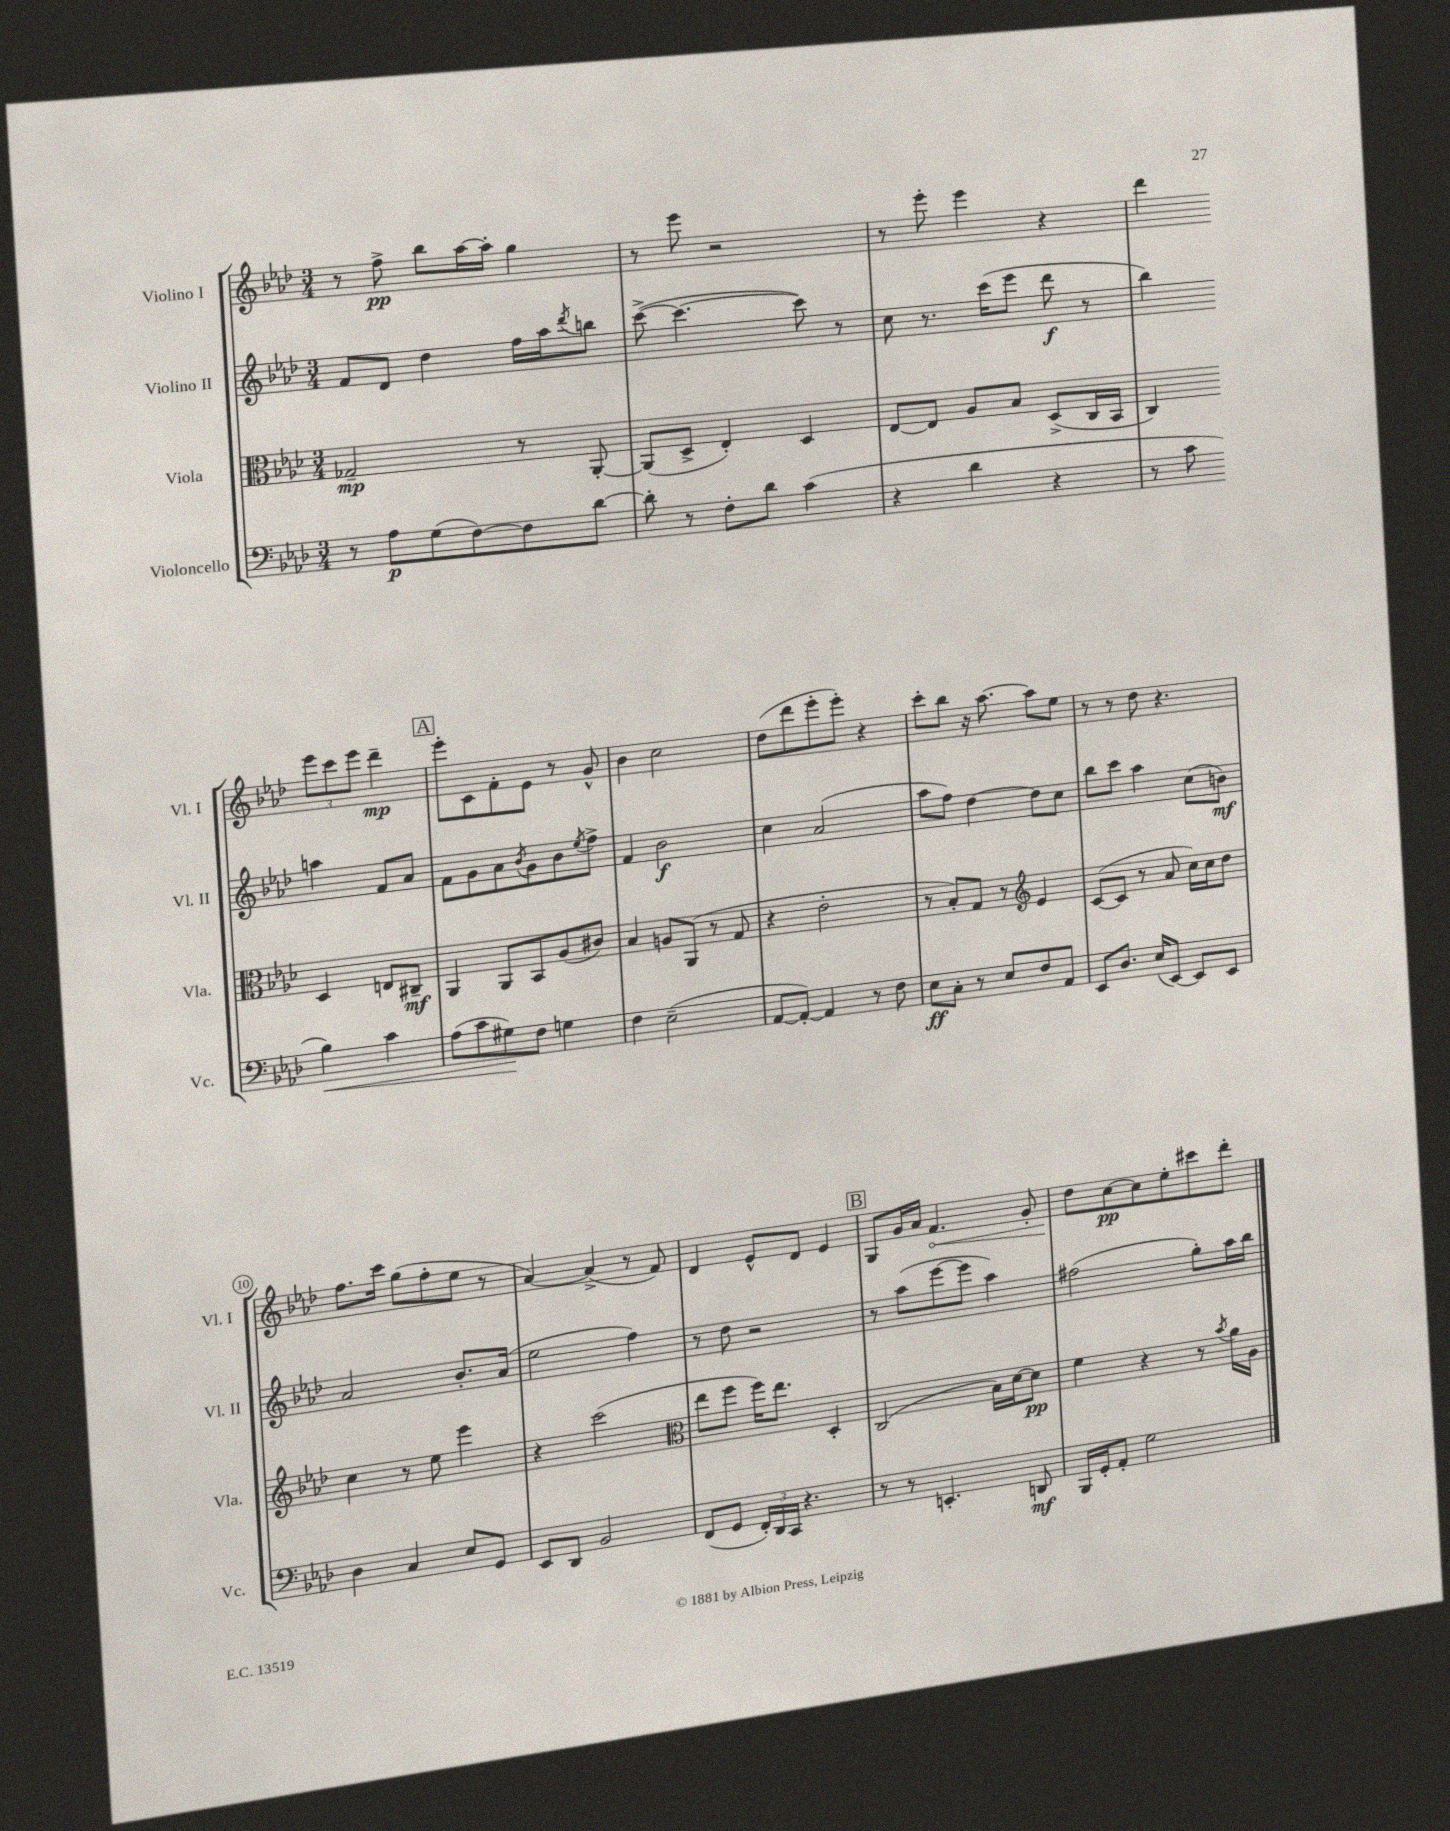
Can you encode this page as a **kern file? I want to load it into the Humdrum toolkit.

**kern	**dynam	**kern	**dynam	**kern	**dynam	**kern	**dynam
*part4	*part4	*part3	*part3	*part2	*part2	*part1	*part1
*staff4	*staff4	*staff3	*staff3	*staff2	*staff2	*staff1	*staff1
*I"Violoncello	*	*I"Viola	*	*I"Violino II	*	*I"Violino I	*
*I'Vc.	*	*I'Vla.	*	*I'Vl. II	*	*I'Vl. I	*
*clefF4	*	*clefC3	*	*clefG2	*	*clefG2	*
*k[b-e-a-d-]	*	*k[b-e-a-d-]	*	*k[b-e-a-d-]	*	*k[b-e-a-d-]	*
*M3/4	*	*M3/4	*	*M3/4	*	*M3/4	*
=1	=1	=1	=1	=1	=1	=1	=1
8r	.	2G-X~/	mp	8f/L	.	8r	.
8A-\L	p	.	.	8d-/J	.	8ff^\	pp
(8G\	.	.	.	4dd-\	.	8bb-\L	.
[8F\)	.	.	.	.	.	[16aa-\L	.
.	.	.	.	.	.	16aa-'\JJ]	.
8F\]	.	8r	.	16ff\LL	.	4gg\	.
.	.	.	.	16aa-\J	.	.	.
.	.	.	.	8qddd-/	.	.	.
[8d-\J	.	[8AA-'/	.	8bbn\J	.	.	.
=2	=2	=2	=2	=2	=2	=2	=2
8d-'\]	.	(8AA-/L]	.	([8ccc^\	.	8r	.
8r	.	8D-^/J	.	4.ccc\_	.	8eee-\	.
8F'\L	.	4E-'/)	.	.	.	2r	.
8d-\J	.	.	.	.	.	.	.
(4c\	.	4D-/	.	8ccc\])	.	.	.
.	.	.	.	8r	.	.	.
=3	=3	=3	=3	=3	=3	=3	=3
4r	.	[8E-/L	.	8cc\	.	8r	.
.	.	8E-/J]	.	8.r	.	8eee-'\	.
4d-\	.	8A-/L	.	.	.	4eee-\	.
.	.	.	.	(16ccc\KL	.	.	.
.	.	8B-/J	.	8eee-\J	.	.	.
4r	.	(8D-^/L	.	8ddd-\	f	4r	.
.	.	16C/L	.	8r	.	.	.
.	.	16BB-/JJ	.	.	.	.	.
=4	=4	=4	=4	=4	=4	=4	=4
8r	.	4C/)	.	4bb-\)	.	4ddd-\	.
8c\	.	.	.	.	.	.	.
!	!LO:HP:b	!	!	!	!	!	!
4B-\)	<	4D-/	.	4aan\	.	12eee-\L	.
.	.	.	.	.	.	12ccc\	.
.	.	.	.	.	.	12eee-\J	.
4c\	.	8En/L	.	8f/L	.	4ddd-~\	mp
.	.	8C#X~/J	mf	8a-/J	.	.	.
!!LO:LB:g=z
!!LO:REH:place=s1:t=A
=5	=5	=5	=5	=5	=5	=5	=5
(8A-\L	.	4AA-/	.	8f\L	.	8eee-'\L	.
8c\	.	.	.	8g\	.	8c\	.
8G#X\)	.	8AA-/L	.	8a-\	.	8f'\	.
.	.	.	.	8qb-/	.	.	.
8F\J	[	8BB-/	.	8g\	.	8e-\J	.
4Gn\	.	(8A-/	.	8b-\	.	8r	.
.	.	.	.	8qee-/	.	.	.
.	.	8c#X/J)	.	8ff^\J	.	8g^^/	.
=6	=6	=6	=6	=6	=6	=6	=6
4F\	.	4B-/	.	4f/	.	4b-\	.
(2E-~\	.	8An/L	.	2b-\	f	2cc\	.
.	.	(8AA-/J	.	.	.	.	.
.	.	8r	.	.	.	.	.
.	.	8G/	.	.	.	.	.
=7	=7	=7	=7	=7	=7	=7	=7
[8AA-/L	.	4r	.	4cc\	.	(8dd-\L	.
8AA-'/J_)	.	.	.	.	.	8ddd-\	.
4AA-/]	.	2e-'\	.	(2a-/	.	8eee-'\	.
.	.	.	.	.	.	8eee-'\J)	.
8r	.	.	.	.	.	4r	.
8F\	.	.	.	.	.	.	.
=8	=8	=8	=8	=8	=8	=8	=8
8E-\L	ff	8r	.	8aa-\L	.	8ccc'\L	.
8C'\J	.	8B-'/L)	.	8ff\J)	.	8bb-\J	.
8r	.	8G/J	.	[4dd-\	.	16r	.
.	.	.	.	.	.	[8.aa-\	.
8E-/L	.	8r	.	.	.	.	.
*	*	*clefG2	*	*	*	*	*
8F/	.	4e-/	.	8dd-\L]	.	8aa-\L]	.
8AA-/J	.	.	.	8cc\J	.	8ee-\J	.
=9	=9	=9	=9	=9	=9	=9	=9
8EE-/L	.	([8c/L	.	8bb-\L	.	8r	.
8.D-/J	.	8c/J]	.	8ccc\J	.	8r	.
.	.	8r	.	4aa-\	.	8dd-\	.
(16E-/KL	.	.	.	.	.	.	.
[8EE-/J)	.	8a-/	.	.	.	4.r	.
8EE-/L]	.	16cc\LL)	.	(8cc\L	.	.	.
.	.	16cc\J	.	.	.	.	.
8EE-/J	.	8dd-\J	.	8bn\J)	mf	.	.
!!LO:LB:g=z
=10	=10	=10	=10	=10	=10	=10	=10
4D-\	.	4cc\	.	2a-/	.	8.ff\L	.
.	.	.	.	.	.	16ccc\Jk	.
4C/	.	8r	.	.	.	(8gg\L	.
.	.	8ee-\	.	.	.	8ff'\	.
8E-/L	.	4eee-\	.	8.b-'/L	.	8ee-\J	.
8GG/J	.	.	.	.	.	8r	.
.	.	.	.	(16a-/Jk	.	.	.
=11	=11	=11	=11	=11	=11	=11	=11
8EE-/L	.	4r	.	2ee-\	.	[4a-/)	.
8DD-/J	.	.	.	.	.	.	.
2BB-/	.	(2ccc\	.	.	.	(4a-^/]	.
.	.	.	.	4ff\)	.	8r	.
.	.	.	.	.	.	8f/)	.
=12	=12	=12	=12	=12	=12	=12	=12
*	*	*clefC3	*	*	*	*	*
(8FF/L	.	8ee-\L	.	8r	.	4d-/	.
8GG/J	.	8ff\J	.	8dd-\	.	.	.
24FF'/LL)	.	16ff\KL)	.	2r	.	8e-^^/L	.
24DD-/	.	.	.	.	.	.	.
.	.	8.ee-\J	.	.	.	.	.
24CC/JJ	.	.	.	.	.	.	.
4.r	.	.	.	.	.	8d-/J	.
.	.	4D-'/	.	.	.	4e-/	.
!!LO:REH:place=s1:t=B
=13	=13	=13	=13	=13	=13	=13	=13
8r	.	(2C/	.	8r	.	8G/L	.
8r	.	.	.	(8aa-\L	.	16g/L	.
.	.	.	.	.	.	16a-/JJ	.
!	!	!	!	!	!	!	!LO:HP:b
4.EEn'/	.	.	.	[8eee-\	.	4.f/	<
.	.	.	.	8eee-\J]	.	.	.
.	.	16B-\LL)	.	4aa-\)	.	.	.
.	.	[16d-\J	.	.	.	.	.
8DDn/	mf	8d-\J]	pp	.	.	8g'/	.
=14	=14	=14	=14	=14	=14	=14	=14
16BBB-/LL	.	4f\	.	(2ff#X\	.	8dd-\L	.
16GG'/J	.	.	.	.	.	.	.
8AA-'/J	.	.	.	.	.	[8cc\	[ pp
2G\	.	4r	.	.	.	8cc\]	.
.	.	.	.	.	.	8ee-'\	.
.	.	8r	.	8gg'\L)	.	8ccc#X\	.
.	.	8qb-/	.	.	.	.	.
.	.	16a-\LL	.	16aa-\L	.	8ddd-'\J	.
.	.	16A-\JJ	.	16bb-\JJ	.	.	.
==	==	==	==	==	==	==	==
*-	*-	*-	*-	*-	*-	*-	*-
